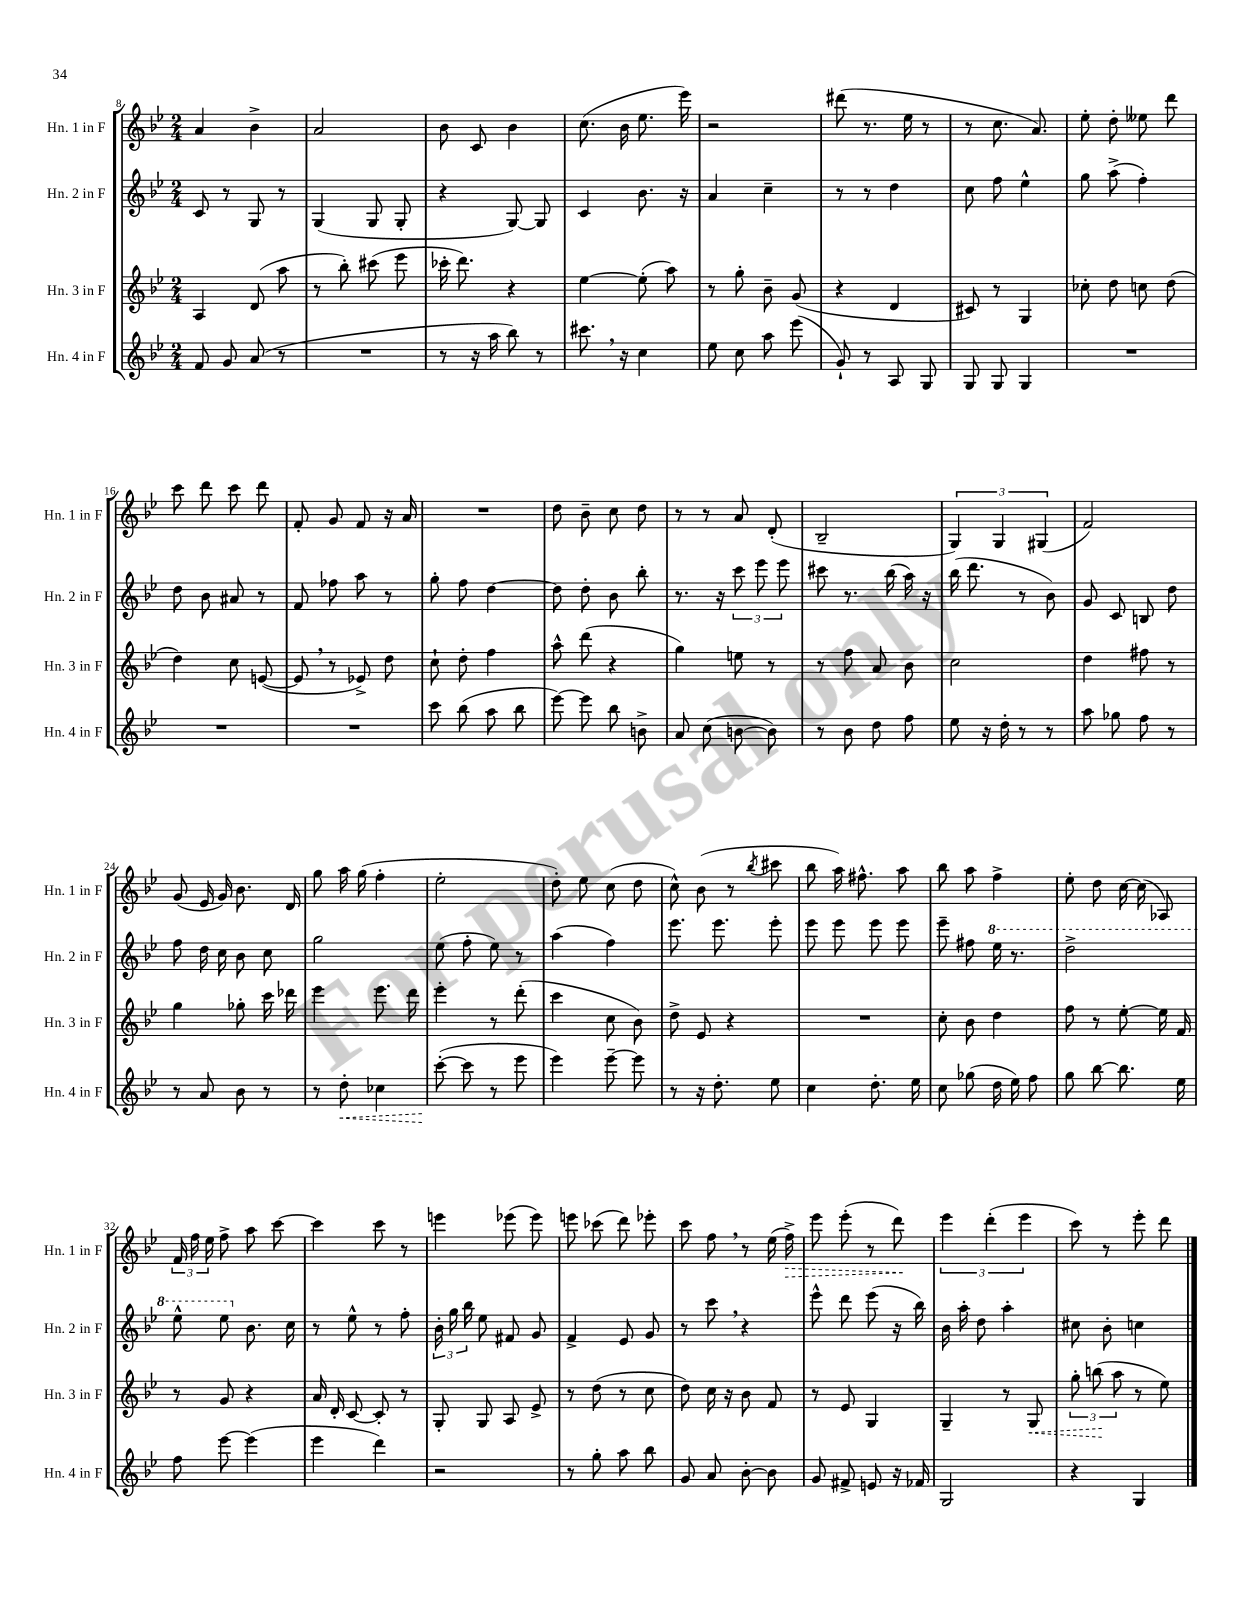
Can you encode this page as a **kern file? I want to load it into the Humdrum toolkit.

**kern	**dynam	**kern	**dynam	**kern	**kern	**dynam
*part4	*part4	*part3	*part3	*part2	*part1	*part1
*staff4	*staff4	*staff3	*staff3	*staff2	*staff1	*staff1
*I"Hn. 4 in F	*	*I"Hn. 3 in F	*	*I"Hn. 2 in F	*I"Hn. 1 in F	*
*I'Hn. 4 in F	*	*I'Hn. 3 in F	*	*I'Hn. 2 in F	*I'Hn. 1 in F	*
*clefG2	*	*clefG2	*	*clefG2	*clefG2	*
*k[b-e-]	*	*k[b-e-]	*	*k[b-e-]	*k[b-e-]	*
*M2/4	*	*M2/4	*	*M2/4	*M2/4	*
=8	=8	=8	=8	=8	=8	=8
8f/	.	4A/	.	8c/	4a/	.
8g/	.	.	.	8r	.	.
(8a/	.	(8d/	.	8G/	4b-^\	.
8r	.	8aa\	.	8r	.	.
=9	=9	=9	=9	=9	=9	=9
2r	.	8r	.	(4G/	2a/	.
.	.	8bb-'\)	.	.	.	.
.	.	(8ccc#X\	.	8G/	.	.
.	.	8eee-\	.	8G'/	.	.
=10	=10	=10	=10	=10	=10	=10
8r	.	16ccc-X'\	.	4r	8b-\	.
.	.	8.ddd\)	.	.	.	.
16r	.	.	.	.	8c/	.
16aa\	.	.	.	.	.	.
8bb-\)	.	4r	.	[8G/)	4b-\	.
8r	.	.	.	8G/]	.	.
=11	=11	=11	=11	=11	=11	=11
8.ccc#X,\	.	[4ee-\	.	4c/	(8.cc\	.
16r	.	.	.	.	16b-\	.
4cc\	.	(8ee-'\]	.	8.b-\	8.ee-\	.
.	.	8aa\)	.	.	.	.
.	.	.	.	16r	16eee-\)	.
=12	=12	=12	=12	=12	=12	=12
8ee-\	.	8r	.	4a/	2r	.
8cc\	.	8gg'\	.	.	.	.
8aa\	.	8b-~\	.	4cc~\	.	.
(8eee-\	.	(8g/	.	.	.	.
=13	=13	=13	=13	=13	=13	=13
8g`/)	.	4r	.	8r	(8ddd#X\	.
8r	.	.	.	8r	8.r	.
8A/	.	4d/	.	4dd\	.	.
.	.	.	.	.	16ee-\	.
8G/	.	.	.	.	8r	.
=14	=14	=14	=14	=14	=14	=14
8G/	.	8c#X/)	.	8cc\	8r	.
8G/	.	8r	.	8ff\	8.cc\	.
4G/	.	4G/	.	4ee-^^\	.	.
.	.	.	.	.	8.a/)	.
=15	=15	=15	=15	=15	=15	=15
2r	.	8cc-X'\	.	8gg\	8ee-'\	.
.	.	8dd\	.	(8aa^\	8dd'\	.
.	.	8ccn\	.	4ff'\)	8ee--X\	.
.	.	(8dd\	.	.	8ddd\	.
!!LO:LB:g=z
=16	=16	=16	=16	=16	=16	=16
2r	.	4dd\)	.	8dd\	8ccc\	.
.	.	.	.	8b-\	8ddd\	.
.	.	8cc\	.	8a#X/	8ccc\	.
.	.	([8en/	.	8r	8ddd\	.
=17	=17	=17	=17	=17	=17	=17
2r	.	8e,/]	.	8f/	8f'/	.
.	.	8r	.	8ff-X\	8g/	.
.	.	8e-X^/)	.	8aa\	8f/	.
.	.	8dd\	.	8r	16r	.
.	.	.	.	.	16a/	.
=18	=18	=18	=18	=18	=18	=18
8ccc\	.	8cc`\	.	8gg'\	2r	.
(8bb-\	.	8dd'\	.	8ff\	.	.
8aa\	.	4ff\	.	[4dd\	.	.
8bb-\	.	.	.	.	.	.
=19	=19	=19	=19	=19	=19	=19
[8eee-\)	.	8aa^^\	.	8dd\]	8dd\	.
8eee-\]	.	(8ddd\	.	8dd'\	8b-~\	.
8bb-\	.	4r	.	8b-\	8cc\	.
8bn^\	.	.	.	8bb-'\	8dd\	.
=20	=20	=20	=20	=20	=20	=20
8a/	.	4gg\)	.	8.r	8r	.
(8cc\	.	.	.	.	8r	.
.	.	.	.	16r	.	.
[8bn\	.	8een\	.	12ccc\	8a/	.
.	.	.	.	12eee-\	.	.
8b\])	.	8r	.	.	(8d'/	.
.	.	.	.	12eee-\	.	.
=21	=21	=21	=21	=21	=21	=21
8r	.	8r	.	8ccc#X\	2B-~/	.
8b-\	.	8ff\	.	8.r	.	.
8dd\	.	8a/	.	.	.	.
.	.	.	.	(16bb-\	.	.
8ff\	.	8b-\	.	16aa\)	.	.
.	.	.	.	16r	.	.
=22	=22	=22	=22	=22	=22	=22
8ee-\	.	2cc\	.	(16bb-\	6G/)	.
.	.	.	.	8.ddd\	.	.
16r	.	.	.	.	.	.
.	.	.	.	.	6G/	.
16dd'\	.	.	.	.	.	.
8r	.	.	.	8r	.	.
.	.	.	.	.	(6G#X/	.
8r	.	.	.	8b-\)	.	.
=23	=23	=23	=23	=23	=23	=23
8aa\	.	4dd\	.	8g/	2f/)	.
8gg-X\	.	.	.	8c/	.	.
8ff\	.	8ff#X\	.	8Bn/	.	.
8r	.	8r	.	8dd\	.	.
!!LO:LB:g=z
=24	=24	=24	=24	=24	=24	=24
8r	.	4gg\	.	8ff\	(8g/	.
8a/	.	.	.	16dd\	16e-/	.
.	.	.	.	16cc\	16g/)	.
8b-\	.	8gg-X'\	.	8b-\	8.b-\	.
8r	.	16ccc\	.	8cc\	.	.
.	.	16ddd-X\	.	.	16d/	.
=25	=25	=25	=25	=25	=25	=25
8r	.	4eee-\	.	2gg\	8gg\	.
!	!LO:HP:b	!	!	!	!	!
8dd'\	<	.	.	.	16aa\	.
.	.	.	.	.	(16gg\	.
4cc-X\	.	8.eee-\	.	.	4ff'\	.
.	.	16ddd\	.	.	.	.
=26	=26	=26	=26	=26	=26	=26
([8ccc'\	.	4eee-'\	.	(8ee-\	2ee-'\	.
8ccc\]	[	.	.	8ff'\	.	.
8r	.	8r	.	8ee-\)	.	.
8eee-\	.	(8ddd'\	.	8r	.	.
=27	=27	=27	=27	=27	=27	=27
4eee-\)	.	4ccc\	.	(4aa\	8dd'\)	.
.	.	.	.	.	8ee-\	.
[8eee-~\	.	8cc\	.	4ff\)	(8cc\	.
8eee-\]	.	8b-\)	.	.	8dd\	.
=28	=28	=28	=28	=28	=28	=28
8r	.	8dd^\	.	8.eee-\	8cc^^\)	.
16r	.	8e-/	.	.	(8b-\	.
8.dd'\	.	.	.	8.eee-\	.	.
.	.	4r	.	.	8r	.
.	.	.	.	.	8qbb-/	.
8ee-\	.	.	.	8eee-'\	8ccc#X\	.
=29	=29	=29	=29	=29	=29	=29
4cc\	.	2r	.	8eee-\	8bb-\	.
.	.	.	.	8eee-\	16aa\)	.
.	.	.	.	.	8.ff#X^^\	.
8.dd'\	.	.	.	8eee-\	.	.
.	.	.	.	8eee-\	8aa\	.
16ee-\	.	.	.	.	.	.
=30	=30	=30	=30	=30	=30	=30
8cc\	.	8cc'\	.	8eee-~\	8bb-\	.
(8gg-X\	.	8b-\	.	8ff#X\	8aa\	.
*	*	*	*	*8va	*	*
16dd\	.	4dd\	.	16eee-\	4ff^\	.
16ee-\)	.	.	.	8.r	.	.
8ff\	.	.	.	.	.	.
=31	=31	=31	=31	=31	=31	=31
8gg\	.	8ff\	.	2ddd^\	8ee-'\	.
[8bb-\	.	8r	.	.	8dd\	.
8.bb-\]	.	[8ee-'\	.	.	[16cc\	.
.	.	.	.	.	(16cc\]	.
.	.	16ee-\]	.	.	8A-X/)	.
16ee-\	.	16f/	.	.	.	.
!!LO:LB:g=z
=32	=32	=32	=32	=32	=32	=32
8ff\	.	8r	.	8eee-^^\	24f/	.
.	.	.	.	.	24ff\	.
.	.	.	.	.	24ee-\	.
[8eee-\	.	8g/	.	8eee-\	8ff^\	.
*	*	*	*	*X8va	*	*
(4eee-\]	.	4r	.	8.b-\	8aa\	.
.	.	.	.	.	[8ccc\	.
.	.	.	.	16cc\	.	.
=33	=33	=33	=33	=33	=33	=33
4eee-\	.	16a/	.	8r	4ccc\]	.
.	.	16d'/	.	.	.	.
.	.	[8c/	.	8ee-^^\	.	.
4ddd\)	.	8c'/]	.	8r	8ccc\	.
.	.	8r	.	8ff'\	8r	.
=34	=34	=34	=34	=34	=34	=34
2r	.	8G'/	.	24b-'\	4eeen\	.
.	.	.	.	24gg\	.	.
.	.	.	.	24bb-\	.	.
.	.	8G/	.	8ee-\	.	.
.	.	8A/	.	8f#X/	(8eee-X\	.
.	.	8e-^/	.	8g/	8eee-\)	.
=35	=35	=35	=35	=35	=35	=35
8r	.	8r	.	4f^/	8eeen\	.
8gg'\	.	(8dd\	.	.	(8ccc-X\	.
8aa\	.	8r	.	8e-/	8ddd\)	.
8bb-\	.	8cc\	.	8g/	8eee-X'\	.
=36	=36	=36	=36	=36	=36	=36
8g/	.	8dd\)	.	8r	8ccc\	.
8a/	.	16cc\	.	8ccc,\	8ff,\	.
.	.	16r	.	.	.	.
[8b-'\	.	8b-\	.	4r	8r	.
8b-\]	.	8f/	.	.	(16ee-\	.
!	!	!	!	!	!	!LO:HP:b
.	.	.	.	.	16ff^\)	>
=37	=37	=37	=37	=37	=37	=37
8g/	.	8r	.	8eee-^^\	8eee-\	.
8f#X^/	.	8e-/	.	8ddd\	(8eee-'\	.
8en/	.	4G/	.	(8eee-\	8r	.
16r	.	.	.	16r	8ddd\)	.
16f-X/	.	.	.	16bb-\)	.	.
.	.	.	.	.	.	]
=38	=38	=38	=38	=38	=38	=38
2G/	.	4G~/	.	16b-\	6eee-\	.
.	.	.	.	16aa'\	.	.
.	.	.	.	8dd\	.	.
.	.	.	.	.	(6ddd'\	.
.	.	8r	.	4aa'\	.	.
.	.	.	.	.	6eee-\	.
!	!	!	!LO:HP:b	!	!	!
.	.	8G/	<	.	.	.
=39	=39	=39	=39	=39	=39	=39
4r	.	12gg'\	.	8cc#X\	8ccc\)	.
.	.	(12bbn\	.	.	.	.
.	.	.	.	8b-'\	8r	.
.	.	12aa\	[	.	.	.
4G/	.	8r	.	4ccn\	8eee-'\	.
.	.	8ee-\)	.	.	8ddd\	.
==	==	==	==	==	==	==
*-	*-	*-	*-	*-	*-	*-
